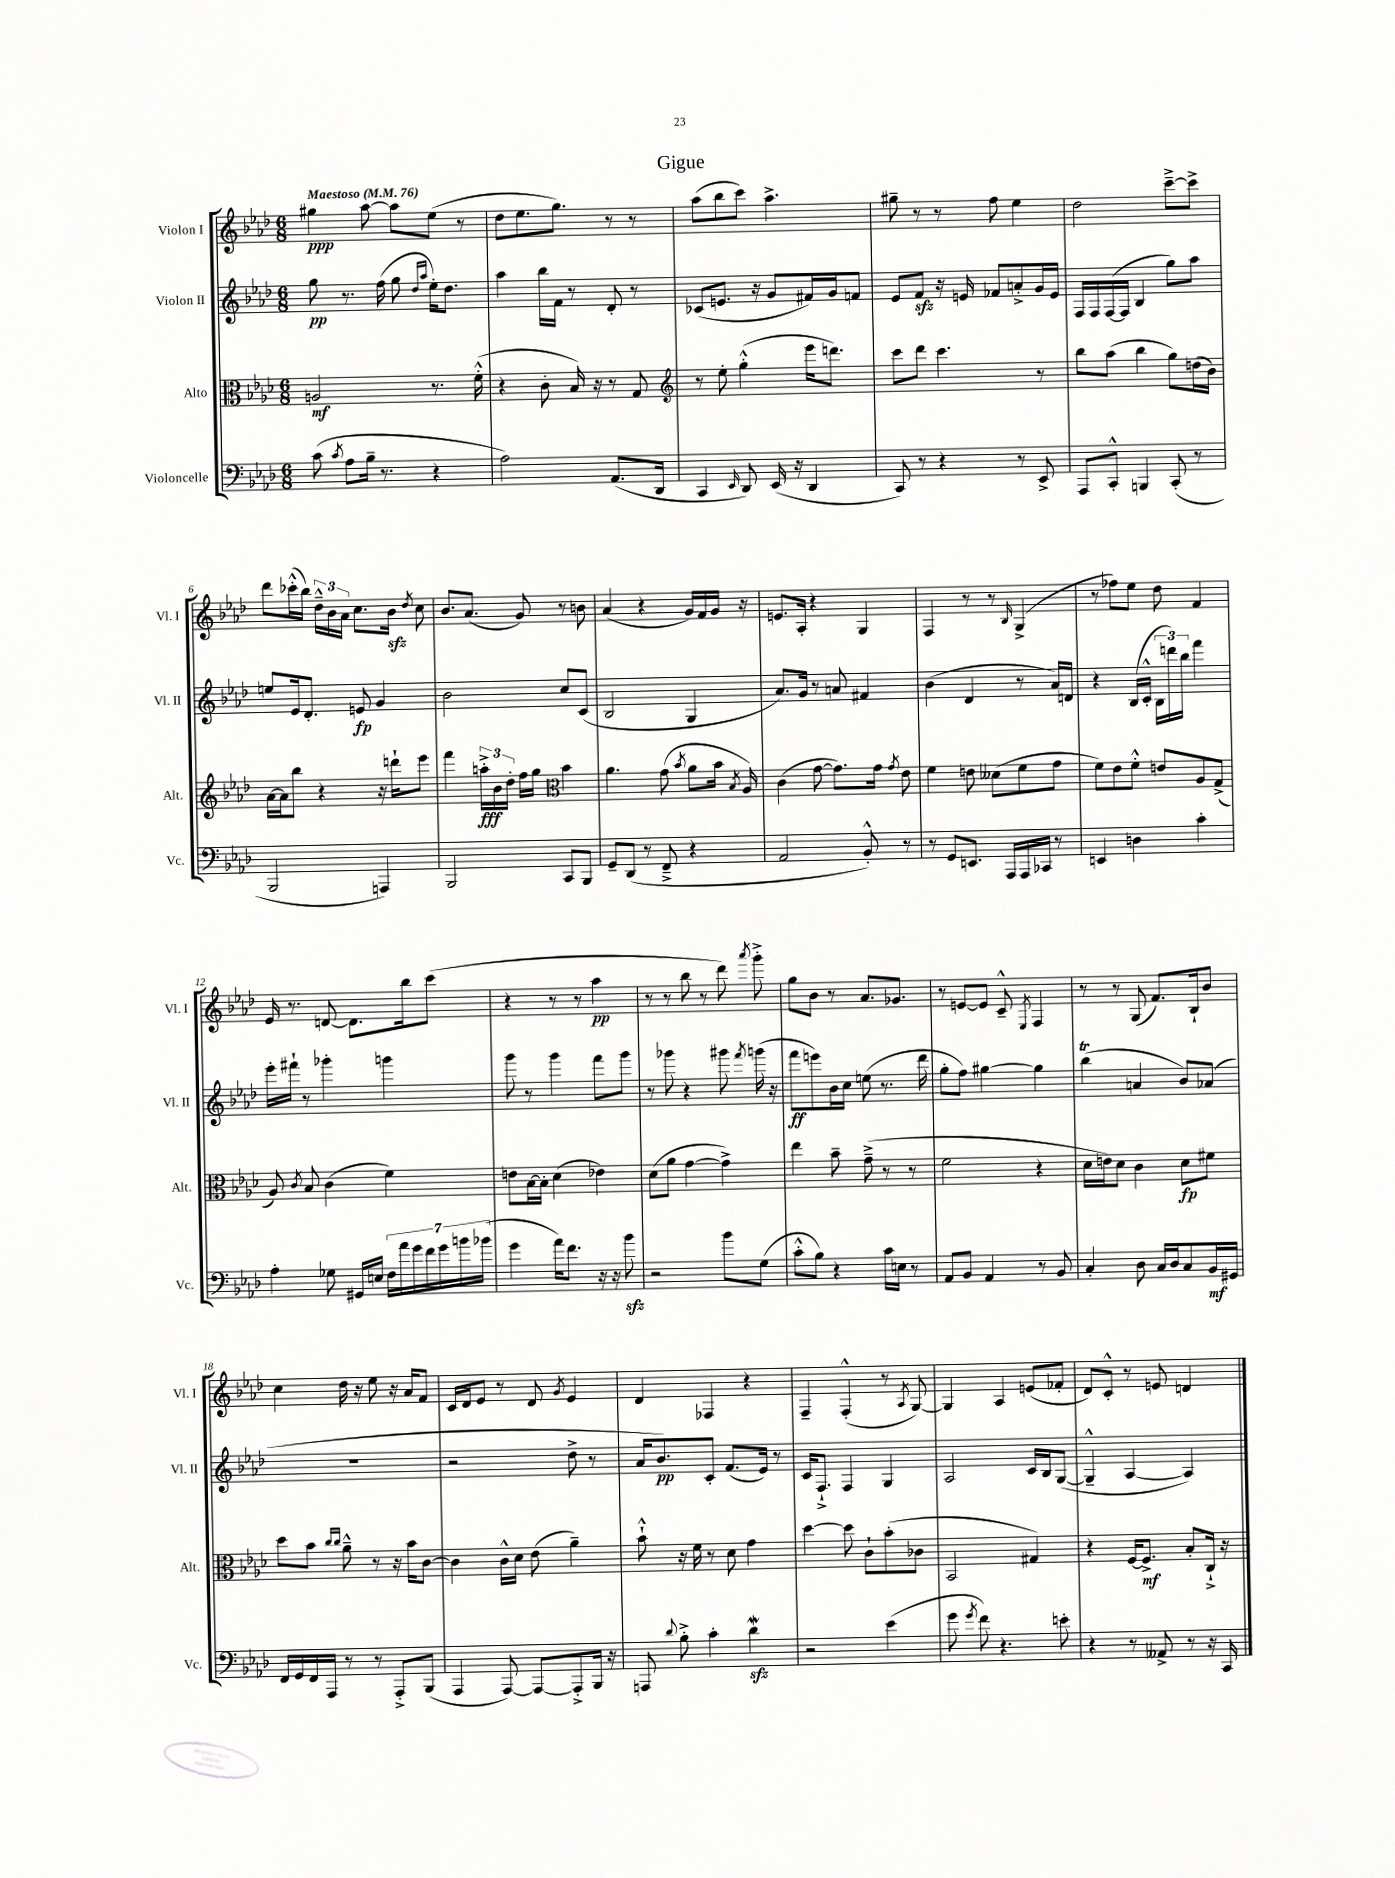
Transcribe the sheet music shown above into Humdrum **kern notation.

**kern	**kern	**kern	**kern
*staff4	*staff3	*staff2	*staff1
*clefF4	*clefC3	*clefG2	*clefG2
*k[b-e-a-d-]	*k[b-e-a-d-]	*k[b-e-a-d-]	*k[b-e-a-d-]
*M6/8	*M6/8	*M6/8	*M6/8
*MM76	*MM76	*MM76	*MM76
(8c\	2A/	8gg\	4gg#\
8qc/	.	.	.
8A-\L	.	8.r	.
16B-~\Jk	.	.	[8aa-\
8.r	.	(16ff\	.
.	.	8gg\	8aa-\]L
.	.	16qqdd-/LL	.
.	.	16qqaa-/JJ	.
4r	8.r	16ee-'\LK)	(8ee-\J
.	.	8.dd-\J	.
.	.	.	8r
.	(16f'^^\	.	.
=	=	=	=
2A-\)	4r	4aa-\	8dd-\L
.	.	.	8.ee-\
.	8c'\	16bb-\LL	.
.	.	16f\JJ	8.gg\J)
.	16B-/)	8r	.
.	16r	.	.
(8.AA-/L	8r	8d-'/	8r
.	8G/	8r	8r
16DD-/Jk	.	.	.
=	=	=	=
*	*clefG2	*	*
4CC/	8r	(8c-/L	(8aa-\L
.	8ee-'\	8.e/J	8bb-\
16qqEE-/	.	.	.
8DD-/)	(4gg'^^\	.	8ccc\J)
.	.	16r	.
(16EE-/	.	8g/L	4.aa-^\
16r	.	.	.
4DD-/	16eee-\LK	16f#/L)	.
.	8.ddd\J)	16g/J	.
.	.	8f/J	.
=	=	=	=
8CC/)	8ccc\L	8e-/L	8gg#~\
8r	8ddd-\J	8f/J	8r
4r	4.ccc\	16r	8r
.	.	16e/	.
.	.	8f-/L	8ff\
8r	.	8a'^/	4ee-\
8EE-^/	8r	16g/L	.
.	.	16e/JJ	.
=	=	=	=
8AAA-/L	8bb-\L	16F/LL	2dd-\
.	.	16F/	.
8CC'^^/J	(8aa-\J	([16F/	.
.	.	16F/]JJ	.
4BBB/	4bb-\	4B-/	.
(8CC'/	8gg\L)	8gg\L)	[8ccc~^\L
8r	(16dd\L	8aa-\J	8ccc^\]J
.	16b-\JJ)	.	.
=	=	=	=
2BBB-/	[16a-\LL	8ee/L	8ddd-\L
.	16a-\]J	.	.
.	8bb-\J	16e-/k	(16ccc-'^^\L
.	.	8.d-'/J	16bb-\JJ)
.	4r	.	24dd-~^^\LL
.	.	.	24b-\
.	.	.	24a-\JJ
.	.	8e/	8.cc\L
4AAA/)	16r	4g/	.
.	16ddd`\LK	.	16b-\Jk
.	.	.	8qdd-/
.	8eee-\J	.	8cc\
=	=	=	=
2BBB-/	4fff\	2b-\	8.b-/L
.	.	.	(8.a-/J
.	24aa'^\LL	.	.
.	24b-\	.	.
.	24dd-'\JJ	.	.
.	16ff\LL	.	8g/)
.	16gg\JJ	.	.
*	*clefC3	*	*
8CC/L	4b-\	8cc/L	8r
8BBB-/J	.	(8c/J	8b\
=	=	=	=
8GG~/L	4.a-\	2B-/	(4a-/
(8DD-/J	.	.	.
8r	.	.	4r
8FF~^/	(8g\	.	.
.	8qb-/	.	.
4r	8a-\L	4G/	16g/LL)
.	.	.	16f/
.	16b-\Jk	.	16g/JJ
.	8qB-/	.	.
.	16A-/)	.	16r
=	=	=	=
2AA-/	(4c\	8.a-/L)	8.e/L
.	.	16g/Jk	16A-'/Jk
.	[8g\	8r	4r
.	8.g\]L)	8a/	.
8BB-'^^/)	.	4f#/	4G/
.	16g\Jk	.	.
.	8qg/	.	.
8r	8e-\	.	.
=	=	=	=
8r	4f\	(4b-\	4F/
8GG/L	.	.	.
8.EE/J	8e\	4d-/	8r
.	(8d--\L	.	8r
16AAA-/LL	.	.	.
.	.	.	16qqB-/
16AAA-/	8f\	8r	(4G^/
16CC-/JJ	.	.	.
8r	8g\J	16a-/LL)	.
.	.	16d/JJ	.
=	=	=	=
4EE/	8f\L)	4r	8r
.	8e-\	.	8ff-\L)
4D\	8f'^^\J	(16B-/LL	8ee-\J
.	.	16c'^^/JJ	.
.	8e/L	24B-\LL	8dd-\
.	.	24ddd\)	.
.	.	24bb-\JJ	.
4c'\	8A-/	4fff\	4f/
.	(8G^/J	.	.
=	=	=	=
4A-'\	8A-/)	16eee-'\LL	16e-/
.	.	16fff#`\JJ	8.r
.	8qc/	.	.
.	8B-/	8r	.
8G-\	(4c\	4ggg-'\	[8d/
16GG#/LL	.	.	8.d\]L
16E/JJ	.	.	.
28F\LL	4f\)	4ggg\	.
28a-\	.	.	.
.	.	.	16bb-\k
28g\	.	.	.
28f\	.	.	.
.	.	.	(8ccc\J
28g\	.	.	.
28b\	.	.	.
(28b-\JJ	.	.	.
=	=	=	=
4g\	8e\L	8ggg\	4r
.	[16B-\L	8r	.
.	16B-'\]JJ	.	.
16a-\LK)	(4d-\	4ggg\	8r
8.f\J	.	.	.
.	.	.	8r
16r	4e-\)	8fff\L	4aa-\
16r	.	.	.
8b-\	.	8ggg\J	.
=	=	=	=
2r	(8d-\L	8r	8r
.	8a-\J	8ggg-\	8r
.	[4g\	4r	8bb-\
.	.	.	8r
8b-\L	4g^\])	8ggg#\	8ddd-\)
.	.	8qfff/	8qaaa-/
(8G\J	.	(16ggg\	8ggg'^\
.	.	16r	.
=	=	=	=
8c'^^\L	4ee-\	8fff\L	8gg\L
8B-\J)	.	8eee\)	8b-\J
4r	8b-~\	16b-\L	8r
.	.	16cc\JJ	.
.	(8g~^\	(8ee\	8.a-/L
16c\LL	8r	8.r	.
16E\JJ	.	.	8.g-/J
8r	8r	.	.
.	.	16ddd-\	.
=	=	=	=
8AA-/L	2f\	8gg'\L	8r
8BB-/J	.	8ff\J)	[8e/L
4AA-/	.	[4gg#\	8e/]J
.	.	.	8c~^^/
.	.	.	8qE-/
8r	4r	4gg#\]	4F/
8BB-/	.	.	.
=	=	=	=
4C'/	16d-\LL	(4bb-\	8r
.	16e\J)	.	.
.	8d-\J	.	8r
8D-\	4c\	4a/	(8G/
16C/LL	.	.	8.f/L)
16D-/J	.	.	.
8C/	8d-\L	8b-/L)	.
.	.	.	16B-`/k
16BB-/L	8f#\J	(8a-/J	8b-/J
16GG#/JJ	.	.	.
=	=	=	=
16FF/LL	8dd-\L	2.r	4cc\
16GG/	.	.	.
16FF/	8b-\J	.	.
16AAA-/JJ	.	.	.
.	16qqcc/LL	.	.
.	16qqcc/JJ	.	.
8r	8a-~^^\	.	16dd-\
.	.	.	16r
8r	8r	.	8ee-\
8AAA-'^/L	16r	.	16r
.	16b-\LK	.	16a-/LK
(8BBB-/J	[8c\J	.	8f/J
=	=	=	=
4AAA-/	4c\]	2r	16c/LL
.	.	.	16d-/J
.	.	.	8e-/J
[8AAA-/)	16c^^\LL	.	8r
.	16d-\JJ	.	.
8AAA-/_L	(8e-\	.	8d-/
.	.	.	8qg/
8AAA-'^/]	4a-~\)	8dd-^\	4e-/
16BBB-/Jk	.	8r	.
16r	.	.	.
=	=	=	=
8AAA/	8b-`^^\	16a-/LK	4d-/
.	.	8.b-/)	.
8qqd-/	.	.	.
8B-'^\	16r	.	.
.	16f\	.	.
4c'\	8r	8c'/J	4F-/
.	8d-\	(8.f/L	.
4d-\	4g\	.	4r
.	.	16e-/Jk)	.
.	.	8r	.
=	=	=	=
2r	[4dd-\	16c/LK	4F~/
.	.	8.F`^/J	.
.	8dd-\]	4F/	(4F'^^/
.	8c`\L	.	.
(4e-\	(8b-'\	4G/	8r
.	.	.	8qA-/
.	8c-\J	.	[8G/)
=	=	=	=
8g\	2BB-/	2A-/	4G/]
8qg/	.	.	.
8f\)	.	.	.
4.r	.	.	4A-/
.	4G#/)	16c/LL	(8e/L
.	.	16B-/J	.
8e'\	.	([8G/J	8f-'/J
=	=	=	=
4r	4r	4G~^^/]	8d-/L)
.	.	.	8c'^^/J
8r	[16F/LK	[4A-/	8r
.	8.F^/]J	.	.
8AA--^/	.	.	8e/
8r	8B-'/L	4A-/])	4d/
16r	16C`^/Jk	.	.
16CC/	16r	.	.
==	==	==	==
*-	*-	*-	*-
